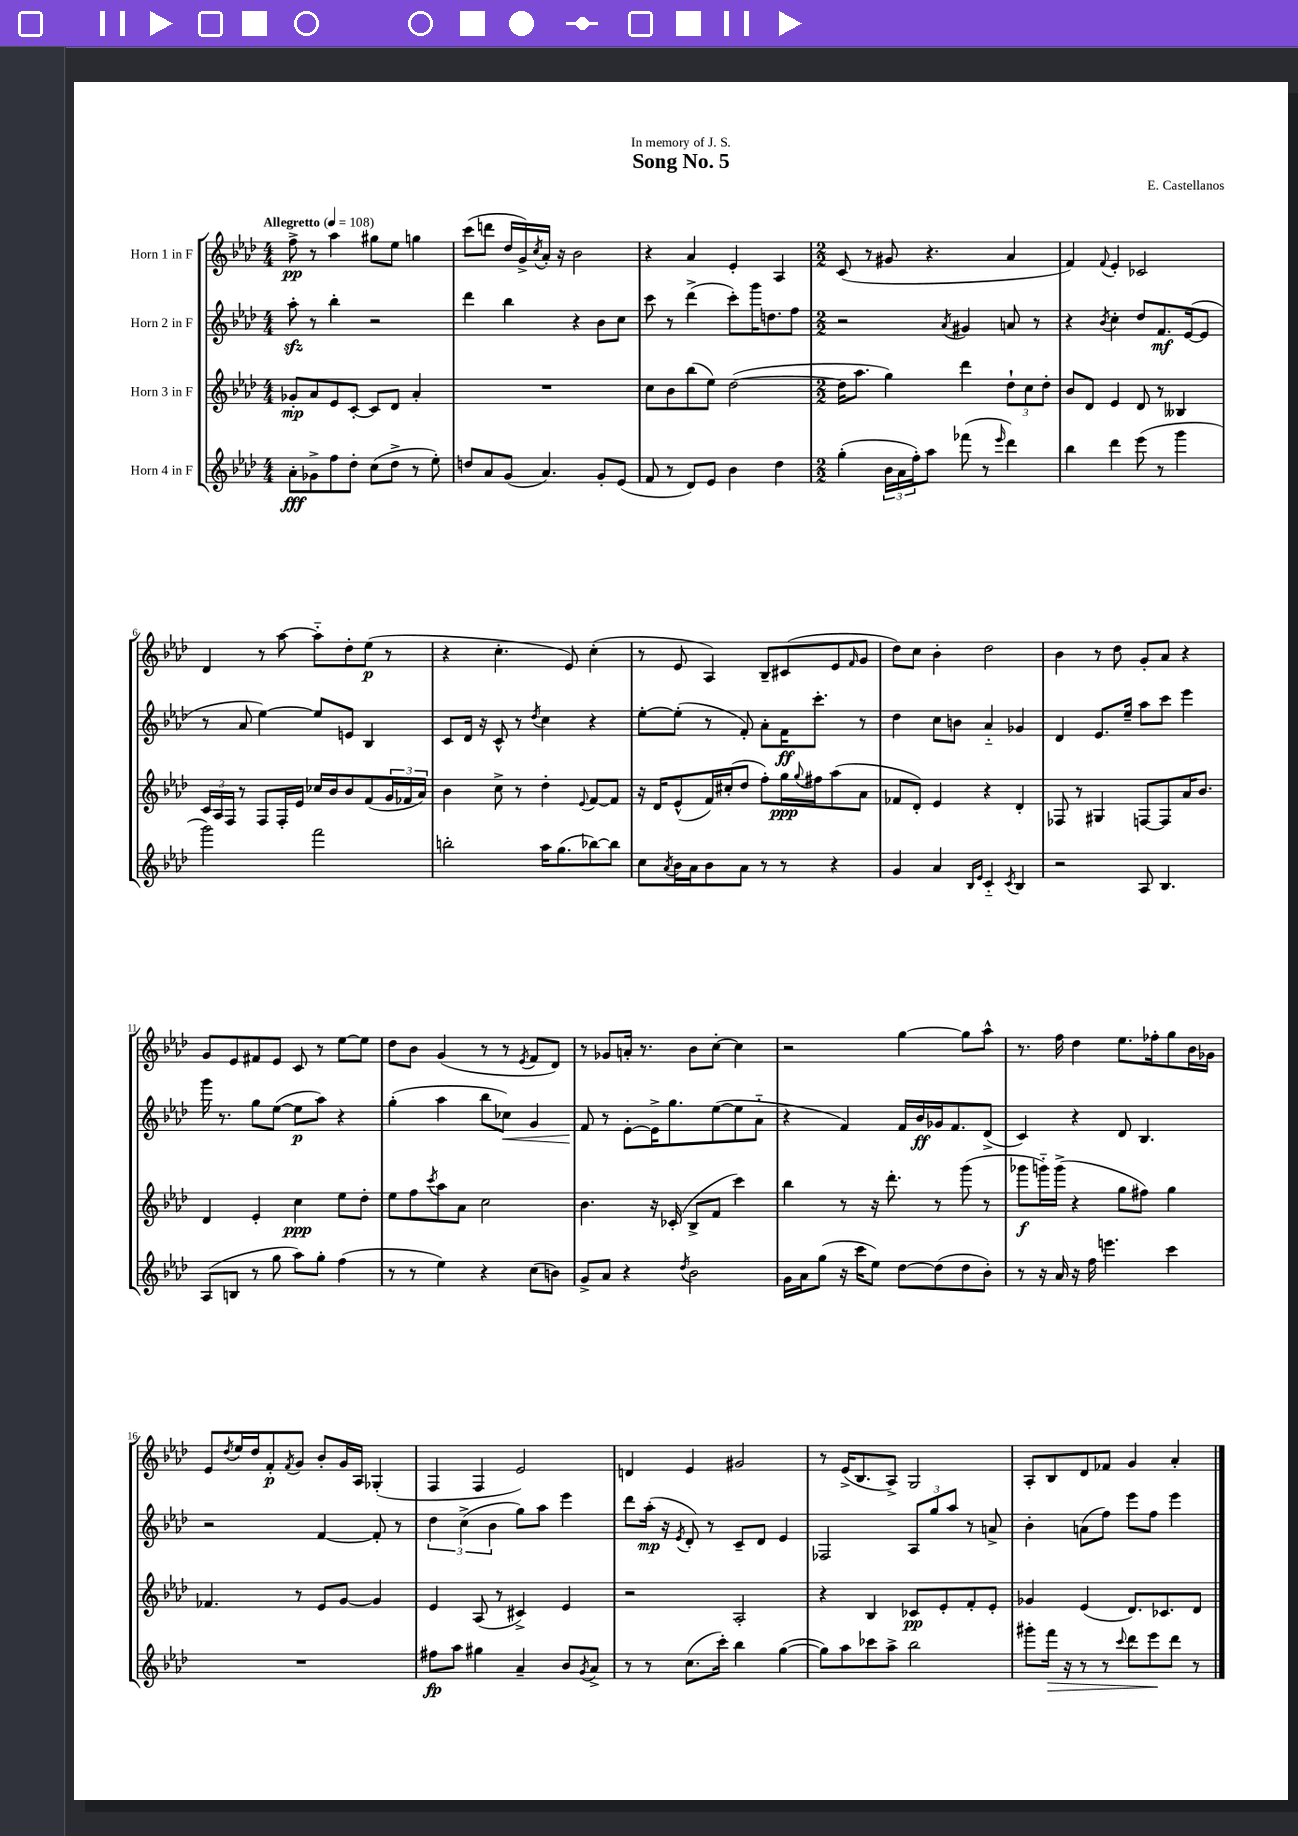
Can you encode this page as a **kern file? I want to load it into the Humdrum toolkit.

**kern	**kern	**kern	**kern
*staff4	*staff3	*staff2	*staff1
*clefG2	*clefG2	*clefG2	*clefG2
*k[b-e-a-d-]	*k[b-e-a-d-]	*k[b-e-a-d-]	*k[b-e-a-d-]
*M4/4	*M4/4	*M4/4	*M4/4
*MM108	*MM108	*MM108	*MM108
8a-'\L	8g-'/L	8aa-'\	8ff^\
8g-^\	8a-/	8r	8r
8ff\	8e-/	4bb-'\	4aa-\
8dd-'\J	[8c'/J	.	.
(8cc\L	8c/]L	2r	8gg#\L
8dd-^\J	8d-/J	.	8ee-\J
8r	4a-'/	.	4gg\
8ee-'\)	.	.	.
=	=	=	=
8dd/L	1r	4ddd-\	(8ccc\L
8a-/	.	.	8ddd\J
(8g/J	.	4bb-\	16dd-/LL
.	.	.	16g^/)
.	.	.	8qcc/
4.a-/)	.	.	16a-'/JJ
.	.	.	16r
.	.	4r	2b-\
8g'/L	.	8b-\L	.
(8e-/J	.	8cc\J	.
=	=	=	=
8f/	8cc\L	8ccc\	4r
8r	8b-\	8r	.
8d-/L)	(8bb-\	(4ddd-^\	4a-/
8e-/J	8ee-\J)	.	.
4b-\	([2dd-\	8ccc'\L)	4e-'/
.	.	16ggg\K	.
.	.	8.dd\	.
4dd-\	.	.	4A-/
.	.	8ff\J	.
=	=	=	=
*M2/2	*M2/2	*M2/2	*M2/2
(4gg'\	16dd-\]LK	2r	(8c/
.	8.aa-\J	.	.
.	.	.	8r
24b-\LL	4gg\)	.	8g#/
24a-\	.	.	.
24ff'\J)	.	.	.
8aa-\J	.	.	4.r
.	.	8qa-/	.
(8fff-\	4ddd-\	4g#/	.
8r	.	.	.
16qqeee-/	.	.	.
4ddd-\)	12dd-`\L	8a/	4a-/
.	12cc\	.	.
.	.	8r	.
.	12dd-'\J	.	.
=	=	=	=
4bb-\	8b-/L	4r	4f/)
.	8d-/J	.	.
.	.	8qb-/	8qqf/
4ddd-\	4e-/	4cc'\	4e-'/
(8eee-\	8d-/	8dd-/L	2c-/
8r	8r	8.f/	.
4ggg\	4B--/	.	.
.	.	([16e-/k	.
.	.	8e-/]J	.
=	=	=	=
2ggg\)	24c/LL	8r	4d-/
.	24A-/	.	.
.	24F/JJ	.	.
.	8r	8a-/	.
.	8F/L	[4ee-\)	8r
.	16F'/L	.	[8aa-\
.	16e-/JJ	.	.
2fff\	16cc-/LL	8ee-/]L	8aa-'~\]L
.	16b-/J	.	.
.	8b-/	8e/J	8dd-'\
.	(8f/	4B-/	(8ee-\J
.	24g/L	.	8r
.	24f-/	.	.
.	24a-/JJ)	.	.
=	=	=	=
2bb'\	4b-\	8c/L	4r
.	.	16d-/Jk	.
.	.	16r	.
.	8cc^\	8c^^/	4.cc'\
.	8r	8r	.
.	.	8qdd-/	.
16aa-\LK	4dd-'\	4cc\	.
(8.gg\	.	.	.
.	.	.	8e-/)
.	8qqe-/	.	.
[8bb-\)	[8f/L	4r	(4cc'\
8bb-\]J	8f/]J	.	.
=	=	=	=
8cc\L	16r	[8ee-'\L	8r
.	16d-/LK	.	.
8qa-/	.	.	.
16b-\L	(8e-^^/	(8ee-'\]J	8e-/
16a-\J	.	.	.
8b-\	16f/L)	8r	4A-/)
.	(16cc#'/J	.	.
8a-\J	8dd-/J	8f'/)	.
8r	8ff'\L)	8a-'\L	8B-~/L
8r	16gg\L	16f\K	(8c#/
.	8qqgg/	.	.
.	16ff#\J	8.ccc'\J	.
4r	(8aa-\	.	8e-/
.	.	.	16qqf/
.	8a-\J	8r	8g/J
=	=	=	=
4g/	8f-/L	4dd-\	8dd-\L)
.	8d-'/J)	.	8cc\J
4a-/	4e-/	8cc\L	4b-'\
.	.	8b\J	.
16qqB-/LL	.	.	.
16qqe-/JJ	.	.	.
4c'~/	4r	4a-'~/	2dd-\
8qc/	.	.	.
4B-/	4d-'/	4g-/	.
=	=	=	=
2r	8F-/	4d-/	4b-\
.	8r	.	.
.	4G#/	8.e-/L	8r
.	.	.	8dd-\
.	.	16ee-~/Jk	.
8A-/	[8F/L	8aa-\L	8g'/L
4.B-/	8F/]	8ccc\J	8a-/J
.	16a-/K	4eee-\	4r
.	8.b-/J	.	.
=	=	=	=
(8A-/L	4d-/	16ggg\	8g/L
.	.	8.r	.
8B/J	.	.	8e-/
8r	4e-'/	8gg\L	8f#/
8gg\	.	([8ee-\J	8e-/J
8aa-\L)	4cc\	8ee-\]L	8c/
8gg'\J	.	8aa-\J)	8r
(4ff\	8ee-\L	4r	[8ee-\L
.	8dd-'\J	.	8ee-\]J
=	=	=	=
8r	8ee-\L	(4gg'\	8dd-\L
8r	8ff\	.	8b-\J
.	8qccc/	.	.
4ee-\)	8aa-\	4aa-\	(4g/
.	8a-\J	.	.
4r	2cc\	8bb-\L	8r
.	.	8cc-\J)	8r
.	.	.	8qe-/
(8cc\L	.	4g/	8f/L
8b\J)	.	.	8d-/J)
=	=	=	=
8g^/L	4.b-\	8f/	8r
8a-/J	.	8r	8g-/L
4r	.	[8e-'\L	16a'/Jk
.	.	.	8.r
.	16r	16e-^\]K	.
.	(16c-'/	8.gg\	.
8qdd-/	.	.	.
2b-\	8B-^/L	.	8b-\L
.	8f/J	([8ee-\	[8cc'\J
.	4ccc\)	8ee-\]	4cc\]
.	.	8a-'~\J	.
=	=	=	=
16g\LL	4bb-\	4r	2r
16a-\J	.	.	.
(8gg\J	.	.	.
16r	8r	4f/)	.
16ccc\LK	.	.	.
8ee-\J)	16r	.	.
.	8.ddd-'\	.	.
[8dd-\L	.	16f/LL	[4gg\
.	.	16b-/	.
(8dd-\]	8r	16g-/J	.
.	.	8.f/	.
8dd-\	(8ggg\	.	8gg\]L
8b-'\J)	8r	(8d-^/J	8aa-^^\J
=	=	=	=
8r	8ggg-\L	4c/)	8.r
16r	16ggg'~\L)	.	.
16a-/	(16ggg^\JJ	.	16ff\
16r	4r	4r	4dd-\
16ff\	.	.	.
4.eee\	.	.	.
.	8gg\L	8d-/	8.ee-\L
.	8ff#\J)	4.B-/	.
.	.	.	16ff-'\k
4ccc\	4gg\	.	8gg\
.	.	.	16b-\L
.	.	.	16g-\JJ
=	=	=	=
1r	4.f-/	2r	8e-/L
.	.	.	8qdd-/
.	.	.	16ee-/L
.	.	.	16dd-/J
.	.	.	8f'/
.	.	.	8qf/
.	8r	.	8g/J
.	8e-/L	[4f/	8b-'/L
.	[8g/J	.	16g/L
.	.	.	16A-/JJ
.	4g/]	8f'/]	(4G-'/
.	.	8r	.
=	=	=	=
8ff#\L	4e-/	6dd-\	4F/
8aa-\J	.	.	.
.	.	(6cc^\	.
4gg#\	(8A-/	.	4F/
.	.	6b-\	.
.	8r	.	.
4a-~/	4c#^/)	8gg\L)	2e-/)
.	.	8aa-\J	.
8b-/L	4e-/	4eee-\	.
8qg/	.	.	.
8a-^/J	.	.	.
=	=	=	=
8r	2r	8ddd-\L	4d/
8r	.	(16aa-'\Jk	.
.	.	16r	.
.	.	8qe-/	.
(8.cc\L	.	8d-'/)	4e-/
.	.	8r	.
16ccc'\Jk)	.	.	.
4bb-\	2A-'/	8c~/L	2g#/
.	.	8d-/J	.
([4gg\	.	4e-/	.
=	=	=	=
8gg\]L)	4r	2F-/	8r
8aa-\	.	.	(16e-^/LK
.	.	.	8.B-/
8ccc-\	4B-/	.	.
8aa-^\J	.	.	8A-^/J)
2bb-\	8c-/L	12A-/L	2G/
.	.	12gg/	.
.	8e-'/	.	.
.	.	12aa-/J	.
.	8f'/	8r	.
.	8e-'/J	8a^/	.
=	=	=	=
8ggg#'\L	4g-/	4b-'\	8A-'/L
16fff\Jk	.	.	8B-/
16r	.	.	.
8r	(4e-/	(8a\L	8d-/
8r	.	8ff\J)	8f-/J
8qqccc/	.	.	.
8ddd-\L	8.d-/L)	8eee-\L	4g/
8eee-\	.	8ff\J	.
.	8.c-/	.	.
8ddd-\J	.	4eee-\	4a-'/
8r	8d-/J	.	.
==	==	==	==
*-	*-	*-	*-
